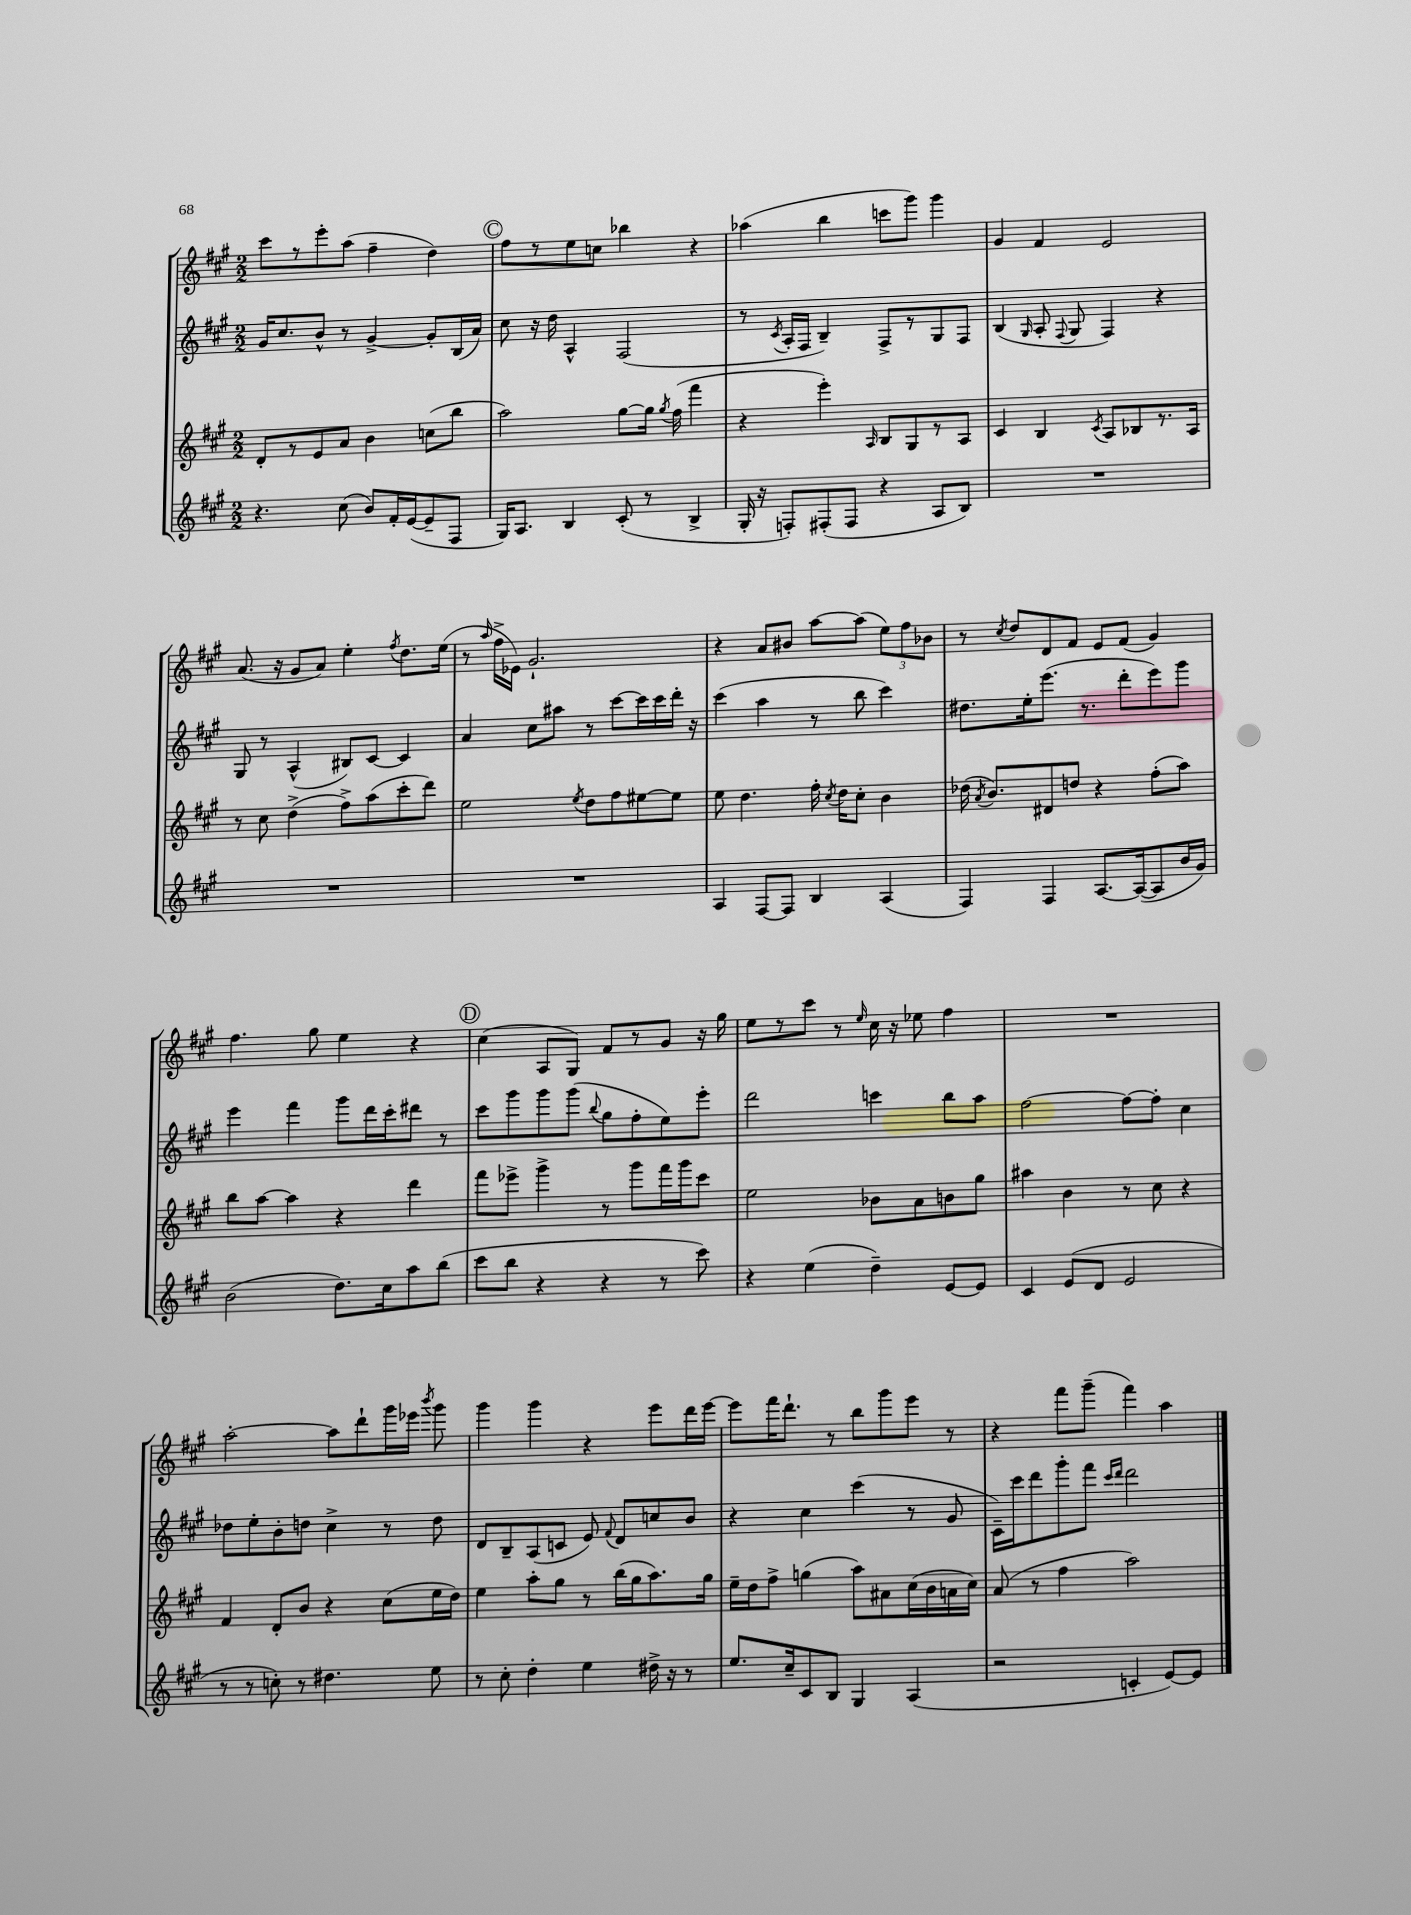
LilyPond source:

<<
\new StaffGroup <<
\new Staff = "s0" {
    \clef treble \key a \major \numericTimeSignature \time 2/2
    \autoBeamOff cis'''8[ r8 e'''8-. a''8]( fis''4-- d''4) |
    \mark \markup { \circle "C" } fis''8[ r8 e''8 c''8] bes''4 r4 |
    aes''4( b''4 c'''8[ gis'''8]) gis'''4 |
    gis'4 fis'4 e'2 |
    a'8.( r16 gis'8[ a'8]) e''4-. \acciaccatura { fis''8 } d''8.[ e''16]( |
    r8 \grace { a''16 } fis''16[-> ees'16]) gis'2.-! |
    r4 a'8[ bis'8] a''8[~ a''8]( \tuplet 3/2 { e''8[) fis''8 bes'8] } |
    r8 \acciaccatura { cis''8 } d''8[ d'8 fis'8] e'8[ fis'8]( gis'4) |
    fis''4. gis''8 e''4 r4 |
    \mark \markup { \circle "D" } cis''4( a8[ gis8]) fis'8[ r8 gis'8] r16 gis''16 |
    e''8[ r8 cis'''8] r8 \grace { e''16 } cis''16 r16 ees''8 fis''4 |
    R1 |
    a''2~-. a''8[ d'''8-! gis'''16 ees'''16] \acciaccatura { b'''8 } gis'''8 |
    gis'''4 gis'''4 r4 e'''8[ d'''16 e'''16]~ |
    e'''8[ fis'''16 d'''8.]-! r8 b''8[ gis'''8 e'''8] r8 |
    r4 fis'''8[ gis'''8]--( fis'''4) a''4 \bar "|." |
}
\new Staff = "s1" {
    \clef treble \key a \major \numericTimeSignature \time 2/2
    \autoBeamOff gis'16[ cis''8. b'8]-^ r8 gis'4~-> gis'8[-. b16( a'16]) |
    \mark \markup { \circle "C" } cis''8 r16 d''16 a4-^ fis2( |
    r8 \acciaccatura { cis'8 } a16[-. fis16] b4--) fis8[-> r8 gis8 fis8] |
    b4( \grace { gis16 } a8-. \appoggiatura { fis8 } gis8 fis4) r4 |
    gis8 r8 a4-^( bis8[) cis'8]~ cis'4 |
    a'4 cis''8[ ais''8] r8 cis'''8[~ cis'''16 cis'''16 d'''16]-. r16 |
    cis'''4( a''4 r8 b''8 cis'''4) |
    dis''8.[ e''16-. e'''8.]( r8. d'''8[-. e'''8) gis'''8] |
    e'''4 fis'''4 gis'''8[ d'''16 cis'''16-. dis'''8] r8 |
    \mark \markup { \circle "D" } cis'''8[ gis'''8 gis'''8 gis'''8]( \appoggiatura { b''8 } gis''8[ fis''8-. e''8) e'''8]-. |
    d'''2 c'''4 b''8[ a''8] |
    fis''2~ fis''8[~ fis''8]-. cis''4 |
    des''8[ e''8-. b'8-. d''8] cis''4-> r8 d''8 |
    d'8[ b8-- a8( c'8] e'8) \appoggiatura { fis'8 } d'8[ c''8 b'8] |
    r4 cis''4 cis'''4( r8 gis'8 |
    cis'16[--) cis'''16 d'''8 gis'''8-. fis'''8] \grace { cis'''16[ d'''16] } d'''2 \bar "|." |
}
\new Staff = "s2" {
    \clef treble \key a \major \numericTimeSignature \time 2/2
    \autoBeamOff d'8[-. r8 e'8 a'8] b'4 c''8[( b''8] |
    \mark \markup { \circle "C" } a''2) gis''8[~ gis''16] \acciaccatura { gis''8 } fis''16( fis'''4 |
    r4 e'''4-.) \grace { a16 } b8[ gis8 r8 a8] |
    cis'4 b4 \acciaccatura { cis'8 } a8[ bes8 r8. a16] |
    r8 cis''8 d''4->( fis''8[->) a''8( cis'''8-. d'''8]) |
    e''2 \acciaccatura { e''8 } d''8[ fis''8 eis''8~ eis''8] |
    e''8 d''4. fis''16-. \acciaccatura { cis''8 } d''16[ cis''8]-. b'4 |
    des''16( \acciaccatura { a'8 } b'8.[) dis'8 d''8] r4 fis''8[-.( a''8]) |
    b''8[ a''8]~ a''4 r4 d'''4 |
    \mark \markup { \circle "D" } fis'''8[ ees'''8]-> gis'''4-> r8 gis'''8[ fis'''16 gis'''16 cis'''8] |
    e''2 bes'8[ a'8 b'8 gis''8] |
    ais''4 b'4 r8 cis''8 r4 |
    fis'4 d'8[-. b'8] r4 cis''8[( e''16 d''16]) |
    e''4 a''8[-. gis''8] r8 b''16[( gis''16 a''8.) gis''16] |
    e''16[-- d''16 fis''8]-> g''4( a''8[) ais'8 cis''16( b'16 a'16 cis''16]) |
    a'8( r8 fis''4 a''2) \bar "|." |
}
\new Staff = "s3" {
    \clef treble \key a \major \numericTimeSignature \time 2/2
    \autoBeamOff r4. cis''8( b'8[) fis'16-. e'16~( e'8-- fis8] |
    \mark \markup { \circle "C" } gis16[) a8.] b4 cis'8-.( r8 b4-> |
    gis16-. r16 f8[-.) fis8-.( fis8] r4 a8[ b8]) |
    R1 |
    R1 |
    R1 |
    a4 fis8[~ fis8] b4 a4( |
    fis4) fis4 a8.[~ a16~( a8 b'16 gis'16]) |
    b'2( d''8.[) cis''16 a''8 b''8]( |
    \mark \markup { \circle "D" } cis'''8[ b''8] r4 r4 r8 cis'''8) |
    r4 e''4( d''4--) e'8[~ e'8] |
    cis'4 e'8[( d'8] e'2 |
    r8 r8 c''8-.) r8 dis''4. e''8 |
    r8 cis''8-. d''4-. e''4 dis''16-> r16 r8 |
    e''8.[ cis''16-- cis'8 b8] gis4 a4( |
    r2 c'4-. e'8[~) e'8] \bar "|." |
}
>>
>>
\layout { \context { \Score \remove "Bar_number_engraver" } }
